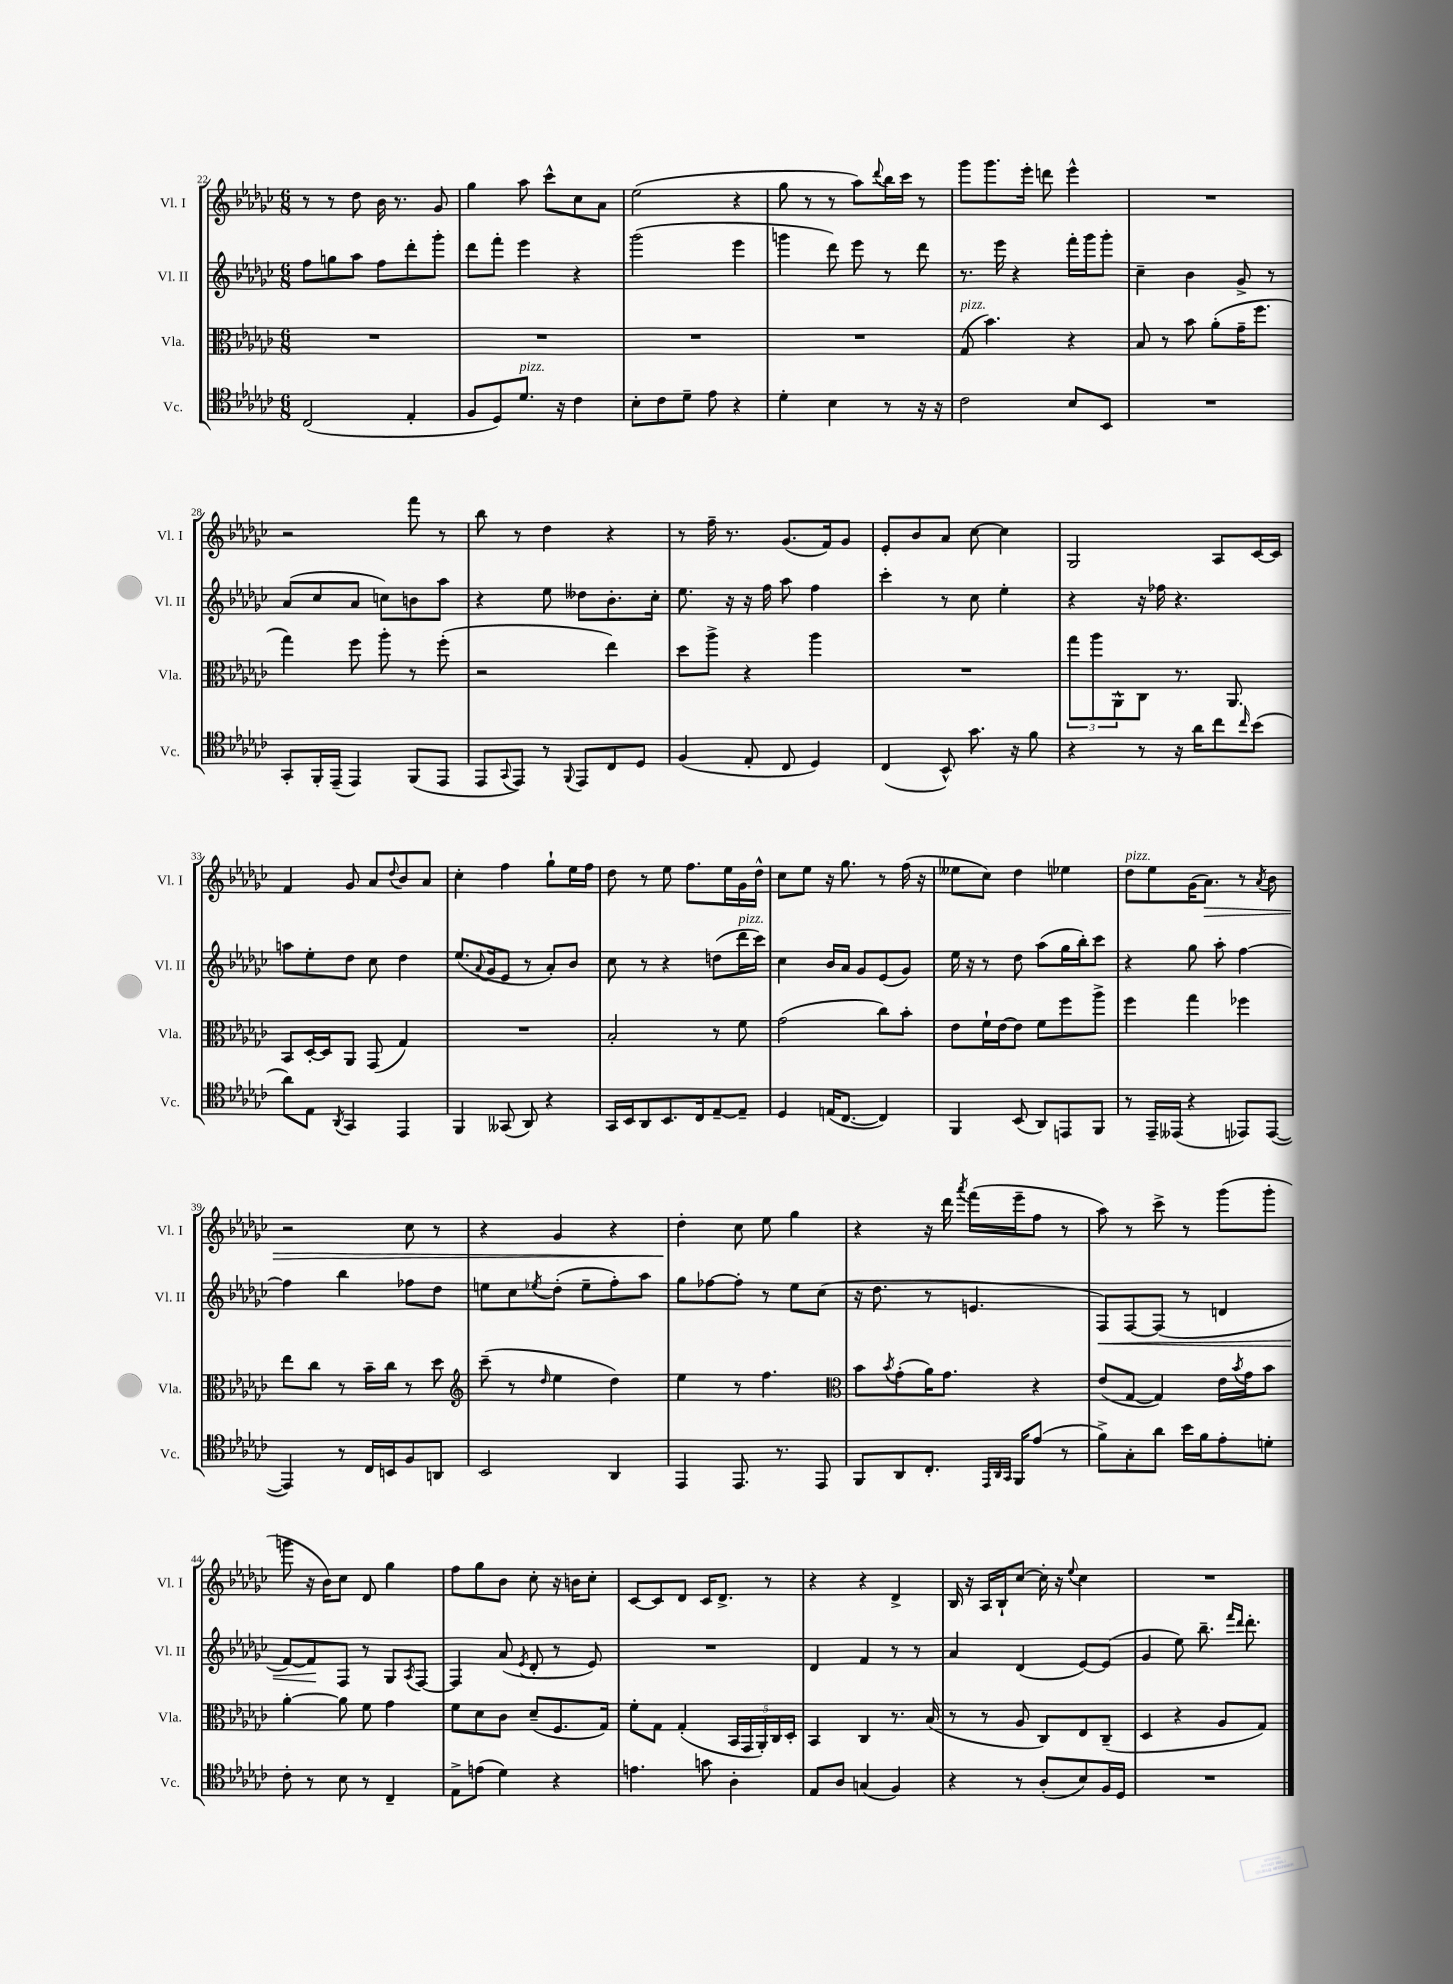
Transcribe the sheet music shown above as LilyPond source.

<<
\new StaffGroup <<
\new Staff = "s0" \with { instrumentName = "Vl. I" shortInstrumentName = "Vl. I" } {
    \clef treble \key ges \major \numericTimeSignature \time 6/8
    r8 r8 des''8 bes'16 r8. ges'8 |
    ges''4 aes''8 ces'''8-^ ces''8 aes'8 |
    ees''2( r4 |
    ges''8 r8 r8 aes''8) \appoggiatura { des'''8 } bes''16 ces'''16 r8 |
    ges'''8 ges'''8. ees'''16-. d'''8 ees'''4-^ |
    R2. |
    r2 f'''8 r8 |
    bes''8 r8 des''4 r4 |
    r8 f''16-- r8. ges'8.( f'16) ges'8 |
    ees'8-. bes'8 aes'8 ces''8~ ces''4 |
    ges2 aes8 ces'16~ ces'16 |
    f'4 ges'8 aes'8 \appoggiatura { des''8 } bes'8 aes'8 |
    ces''4-. f''4 ges''8-! ees''16 f''16 |
    des''8 r8 ees''8 f''8. ees''16 ges'16 des''16-^ |
    ces''8 ees''8 r16 ges''8. r8 f''16( r16 |
    eeses''8 ces''8) des''4 ees''4 |
    des''8^\markup { \italic "pizz." } ees''8 ges'16( aes'8.\>) r8 \acciaccatura { aes'8 } bes'8 |
    r2 ces''8 r8 |
    r4 ges'4 r4 |
    des''4-.\! ces''8 ees''8 ges''4 |
    r4 r16 des'''16 \acciaccatura { aes'''8 } f'''16( ees'''16-- f''8 r8 |
    aes''8) r8 ces'''8-> r8 ges'''8( ges'''8-. |
    g'''8 r16 bes'16) ces''8 des'8 ges''4 |
    f''8 ges''8 bes'8 ces''8-. r16 b'16 ces''8-. |
    ces'8~ ces'8 des'8 ces'16 des'8.-> r8 |
    r4 r4 des'4-> |
    bes16 r16 aes16 bes16-! ces''8~ ces''16-. r16 \appoggiatura { ees''8 } ces''4 |
    R2. \bar "|." |
}
\new Staff = "s1" \with { instrumentName = "Vl. II" shortInstrumentName = "Vl. II" } {
    \clef treble \key ges \major \numericTimeSignature \time 6/8
    f''8 g''8 aes''8 f''8 des'''8-. ges'''8-. |
    des'''8 f'''8-. ees'''4 r4 |
    ges'''2( ees'''4 |
    g'''4 des'''8) ees'''8 r8 des'''8 |
    r8. ees'''16 r4 f'''16-. ges'''16 ges'''8-. |
    ces''4-- bes'4 ges'8-> r8 |
    aes'8( ces''8 aes'8 c''8) b'8 aes''8 |
    r4 ees''8 deses''8 bes'8.-. ces''16-. |
    ees''8. r16 r16 f''16 aes''8 f''4 |
    ces'''4-. r8 ces''8 ees''4-. |
    r4 r16 fes''16 r4. |
    a''8 ees''8-. des''8 ces''8 des''4 |
    ees''8.( \appoggiatura { aes'8 } ges'16 ees'8 r8 aes'8-.) bes'8 |
    ces''8 r8 r4 d''8( des'''16^\markup { \italic "pizz." } ces'''16) |
    ces''4 bes'16 aes'16 ges'8 ees'8( ges'8) |
    ees''16 r16 r8 des''8 aes''8( ges''16 bes''16-.) ces'''8 |
    r4 ges''8 aes''8-. f''4~ |
    f''4 bes''4 fes''8 des''8 |
    e''8 ces''8 \acciaccatura { ees''8 } des''8-.( ees''8-- f''8-.) aes''8 |
    ges''8 fes''8~ fes''8-. r8 ees''8 ces''8( |
    r16 des''8. r8 e'4. |
    f8\<) f8~ f8( r8 d'4 |
    f'8~) f'8\! f8 r8 ges8 \acciaccatura { aes8 } f8~ |
    f4 aes'8( \acciaccatura { ees'8 } des'8-. r8 ees'8) |
    R2. |
    des'4 f'4 r8 r8 |
    aes'4 des'4( ees'8~) ees'8( |
    ges'4 ees''8) bes''8.-- \grace { f'''16 des'''16 } des'''8.-. \bar "|." |
}
\new Staff = "s2" \with { instrumentName = "Vla." shortInstrumentName = "Vla." } {
    \clef alto \key ges \major \numericTimeSignature \time 6/8
    R2. |
    R2. |
    R2. |
    R2. |
    ges8^\markup { \italic "pizz." }( bes'4.) r4 |
    bes8 r8 bes'8 aes'8-.( ges'16-- f''8. |
    ges''4) f''8 aes''8-. r8 f''8-.( |
    r2 ees''4) |
    des''8 aes''8-> r4 aes''4 |
    R2. |
    \tuplet 3/2 { ges''8 aes''8 aes,8-^ } ces8 r8. aes,8. |
    bes,8 des16~-. des16 aes,8 ges,8( ges4) |
    R2. |
    bes2-. r8 f'8 |
    ges'2( ces''8) bes'8-. |
    ees'8 f'16-! ees'16~ ees'8 f'8 f''8 aes''8-> |
    f''4 ges''4 fes''4 |
    ees''8 ces''8 r8 bes'16-- ces''16 r8 des''8 |
    \clef treble ces'''8--( r8 \grace { des''16 } ees''4 des''4) |
    ees''4 r8 f''4. |
    \clef alto bes'8 \acciaccatura { bes'8 } ges'8-.( aes'16) ges'8. r4 |
    ees'8( ges8~ ges4) ees'16 \acciaccatura { bes'8 } ges'16 bes'8 |
    aes'4~-. aes'8 f'8 ges'4 |
    f'8 des'8 ces'8 des'8--( f8. ges16) |
    f'8-. ges8 ges4-.( \tuplet 5/4 { bes,16 ges,16 aes,16-.) ces16 des16-. } |
    bes,4 ces4 r8. bes16( |
    r8 r8 aes8 ces8) ees8 ces8--( |
    des4 r4 aes8 ges8) \bar "|." |
}
\new Staff = "s3" \with { instrumentName = "Vc." shortInstrumentName = "Vc." } {
    \clef tenor \key ges \major \numericTimeSignature \time 6/8
    ces2( ees4-. |
    f8 des8) des'8.^\markup { \italic "pizz." } r16 ces'4 |
    bes8-. ces'8 des'8-- ees'8 r4 |
    des'4-. bes4 r8 r16 r16 |
    ces'2 bes8 bes,8 |
    R2. |
    ges,8-. f,16-. ees,16--( ees,4) f,8( ees,8 |
    ees,8 \appoggiatura { ges,8 } ees,8) r8 \appoggiatura { f,8 } ees,8 ces8 des8 |
    f4( ees8-. ces8 des4) |
    ces4( bes,8-^) ges'8. r16 f'8 |
    r4 r8 r16 aes'16 ces''8 \grace { ces''16 } bes'8( |
    aes'8) ees8 \acciaccatura { aes,8 } ges,4 ees,4 |
    f,4 geses,8( aes,8) r4 |
    ges,16 bes,16 aes,8 bes,8. ces16 ees8~-- ees8-- |
    des4 e16( ces8.~ ces4) |
    f,4 bes,8( aes,8) e,8 f,8 |
    r8 ees,16-- eeses,16( r4 ees,8) ees,8~( |
    ees,4) r8 ces16 b,16 f8 a,8 |
    bes,2 aes,4 |
    ees,4 ees,8. r8. ees,8 |
    f,8 aes,8 ces8.-. \grace { ees,32 aes,32 ges,32 } f,16 ees'8( r8 |
    f'8->) ges8-. aes'8 bes'16 f'16 ees'8-. d'8-. |
    ces'8-. r8 bes8 r8 ces4-- |
    ees8-> e'8( des'4) r4 |
    e'4. g'8 aes4-. |
    ees8 aes8 g4( f4) |
    r4 r8 aes8-.( bes8) f16 des16 |
    R2. \bar "|." |
}
>>
>>
\layout { \context { \Score currentBarNumber = #22 } }
